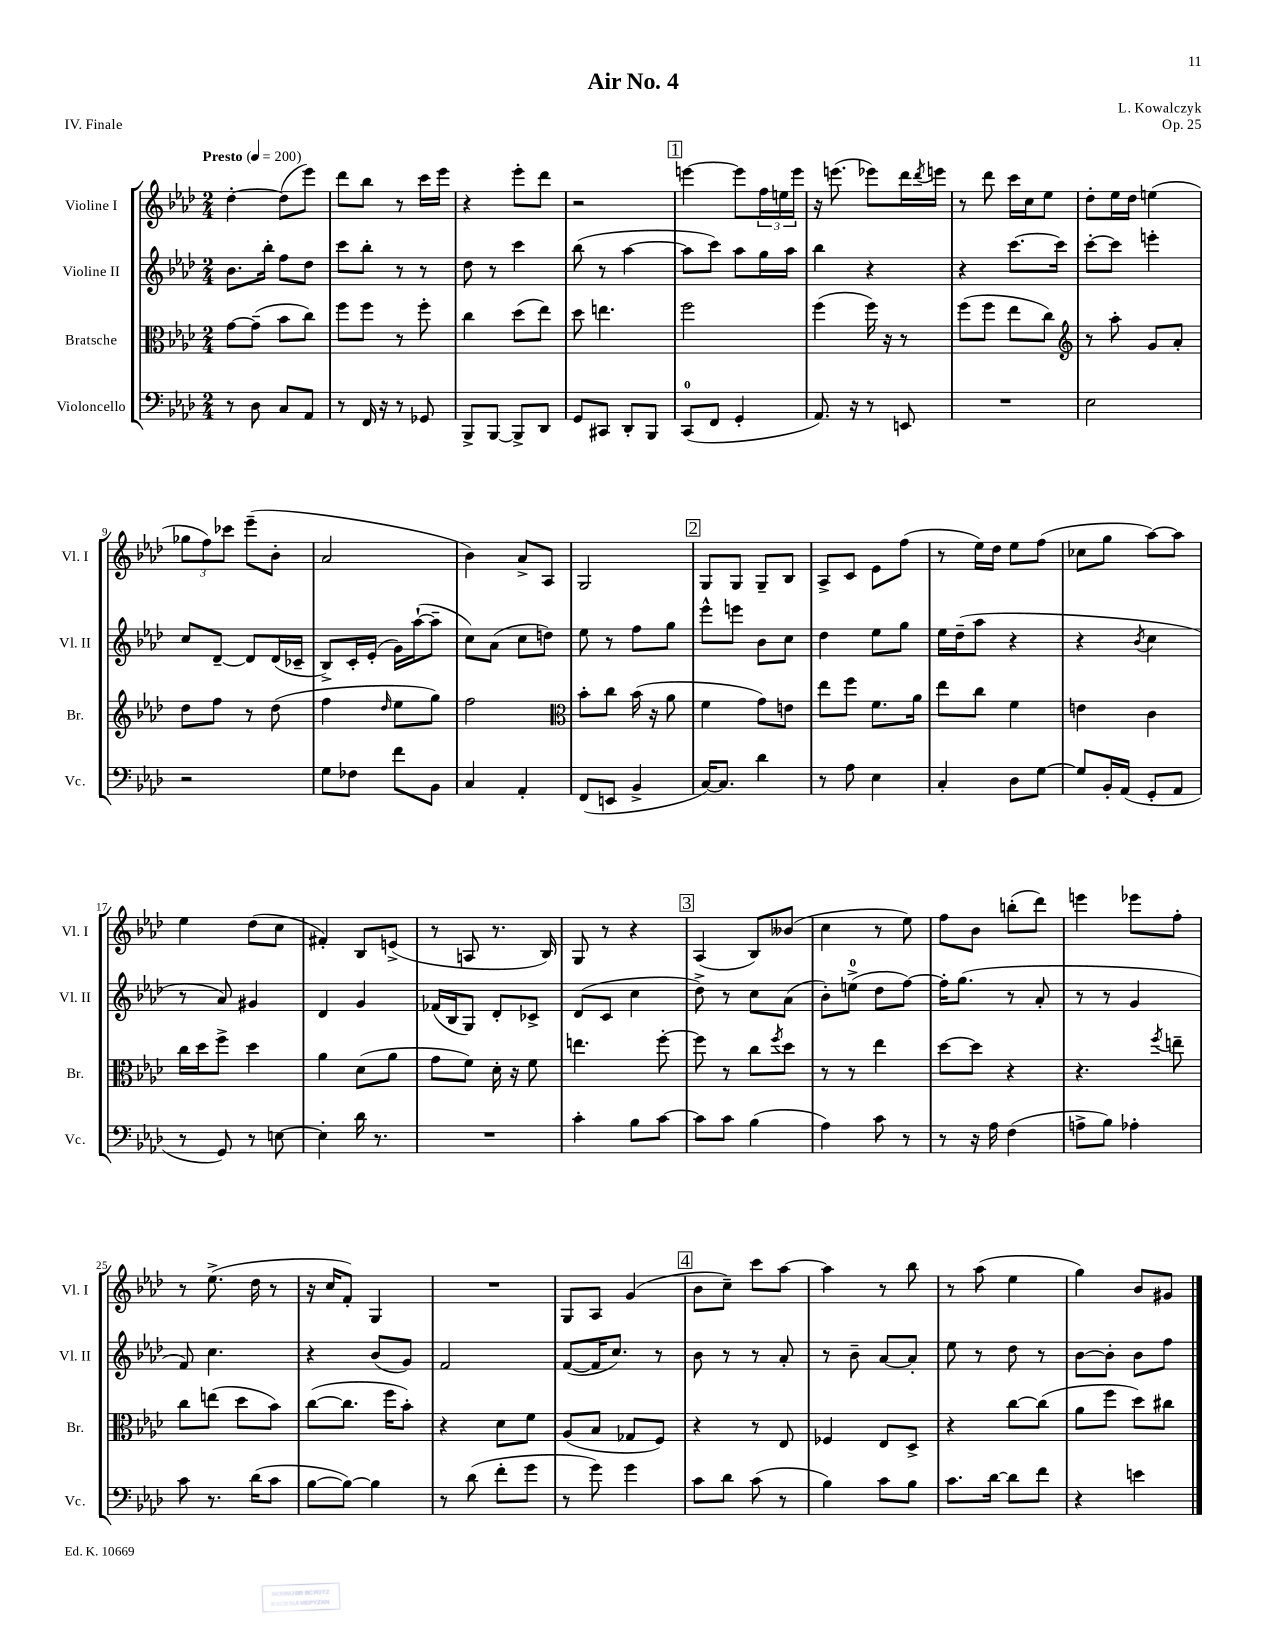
\header { title = "Air No. 4" composer = "L. Kowalczyk" opus = "Op. 25" piece = "IV. Finale" }
<<
\new StaffGroup <<
\new Staff = "s0" \with { instrumentName = "Violine I" shortInstrumentName = "Vl. I" } {
    \clef treble \key aes \major \numericTimeSignature \time 2/4 \tempo "Presto" 4 = 200
    des''4~-. des''8( ees'''8) |
    des'''8 bes''8 r8 c'''16 ees'''16 |
    r4 ees'''8-. des'''8 |
    r2 |
    \mark \markup { \box "1" } e'''4~ e'''8 \tuplet 3/2 { f''16 e''16 e'''16 } |
    r16 e'''8.( ees'''8) des'''16 \acciaccatura { des'''8 } e'''16 |
    r8 des'''8 c'''16 c''16 ees''8 |
    des''8-. ees''16 des''16 e''4( |
    \tuplet 3/2 { ges''8 f''8) ces'''8 } ees'''8--( bes'8-. |
    aes'2 |
    bes'4) aes'8-> aes8 |
    g2 |
    \mark \markup { \box "2" } g8 g8 g8-- bes8 |
    aes8-> c'8 ees'8 f''8( |
    r8 ees''16) des''16 ees''8 f''8( |
    ces''8 g''8 aes''8~) aes''8 |
    ees''4 des''8( c''8 |
    fis'4-.) bes8 e'8->( |
    r8 a8 r8. bes16) |
    g8 r8 r4 |
    \mark \markup { \box "3" } aes4( bes8) beses'8( |
    c''4 r8 ees''8) |
    f''8 bes'8 b''8-.( des'''8) |
    e'''4 ees'''8 f''8-. |
    r8 ees''8.->( des''16 r8 |
    r16 c''16 f'8-.) g4 |
    R2 |
    g8 aes8 g'4( |
    \mark \markup { \box "4" } bes'8 c''8--) c'''8 aes''8~ |
    aes''4 r8 bes''8 |
    r8 aes''8( ees''4 |
    g''4) bes'8 gis'8 \bar "|." |
}
\new Staff = "s1" \with { instrumentName = "Violine II" shortInstrumentName = "Vl. II" } {
    \clef treble \key aes \major \numericTimeSignature \time 2/4
    bes'8. bes''16-. f''8 des''8 |
    c'''8 bes''8-. r8 r8 |
    des''8 r8 c'''4 |
    bes''8( r8 aes''4~ |
    \mark \markup { \box "1" } aes''8 c'''8) aes''8 g''16 aes''16 |
    bes''4 r4 |
    r4 c'''8.~ c'''16 |
    c'''8~-. c'''8 e'''4-. |
    c''8 des'8~-- des'8 des'16( ces'16-- |
    bes8->) c'16-. ees'16-.( g'16) aes''16~-!( aes''8-- |
    c''8) aes'8( c''8 d''8) |
    ees''8 r8 f''8 g''8 |
    \mark \markup { \box "2" } ees'''8-^ e'''8 bes'8 c''8 |
    des''4 ees''8 g''8 |
    ees''16 des''16--( aes''8 r4 |
    r4 \acciaccatura { bes'8 } c''4 |
    r8 aes'8) gis'4 |
    des'4 g'4 |
    fes'16( bes16 g8) des'8-. ces'8-> |
    des'8( c'8 c''4 |
    \mark \markup { \box "3" } des''8->) r8 c''8 aes'8( |
    bes'8-.) e''8-0->( des''8 f''8~) |
    f''16-. g''8.( r8 aes'8-. |
    r8 r8 g'4 |
    f'8) c''4. |
    r4 bes'8( g'8) |
    f'2 |
    f'8~( f'16 c''8.) r8 |
    \mark \markup { \box "4" } bes'8 r8 r8 aes'8-. |
    r8 bes'8-- aes'8~ aes'8-. |
    ees''8 r8 des''8 r8 |
    bes'8~ bes'8-. bes'8 f''8 \bar "|." |
}
\new Staff = "s2" \with { instrumentName = "Bratsche" shortInstrumentName = "Br." } {
    \clef alto \key aes \major \numericTimeSignature \time 2/4
    g'8~ g'8--( bes'8 c''8) |
    f''8 f''8 r8 f''8-. |
    c''4 des''8( ees''8) |
    des''8 e''4. |
    \mark \markup { \box "1" } f''2 |
    f''4( f''16) r16 r8 |
    f''8( f''8 ees''8 c''8) |
    \clef treble r8 aes''8-. g'8 aes'8-. |
    des''8 f''8 r8 des''8( |
    f''4 \grace { des''16 } ees''8 g''8) |
    f''2 |
    \clef alto bes'8-. c''8 bes'16( r16 aes'8 |
    \mark \markup { \box "2" } f'4 g'8) e'8 |
    ees''8 f''8 f'8. aes'16 |
    ees''8 c''8 f'4 |
    e'4 c'4 |
    c''16 des''16 f''8-> des''4 |
    aes'4 des'8( aes'8 |
    g'8 f'8) des'16-. r16 f'8 |
    e''4. f''8~-. |
    \mark \markup { \box "3" } f''8 r8 c''8 \acciaccatura { f''8 } des''8 |
    r8 r8 ees''4 |
    des''8~ des''8 r4 |
    r4. \acciaccatura { f''8 } e''8-- |
    c''8 e''8( des''8 bes'8) |
    c''8~( c''8. f''16 bes'8-.) |
    r4 des'8 f'8 |
    aes8( bes8 ges8 f8) |
    \mark \markup { \box "4" } r4 r8 ees8 |
    fes4 ees8 des8-> |
    r4 c''8~ c''8( |
    aes'8 f''8 des''8) cis''8 \bar "|." |
}
\new Staff = "s3" \with { instrumentName = "Violoncello" shortInstrumentName = "Vc." } {
    \clef bass \key aes \major \numericTimeSignature \time 2/4
    r8 des8 c8 aes,8 |
    r8 f,16 r16 r8 ges,8 |
    bes,,8-> bes,,8~ bes,,8-> des,8 |
    g,8 cis,8 des,8-. bes,,8 |
    \mark \markup { \box "1" } c,8-0( f,8 g,4-. |
    aes,8.) r16 r8 e,8 |
    R2 |
    ees2 |
    r2 |
    g8 fes8 f'8 bes,8 |
    c4 aes,4-. |
    f,8( e,8 bes,4-> |
    \mark \markup { \box "2" } c16~) c8. des'4 |
    r8 aes8 ees4 |
    c4-. des8 g8~ |
    g8 bes,16-. aes,16( g,8-. aes,8 |
    r8 g,8) r8 e8~ |
    e4-. des'16 r8. |
    R2 |
    c'4-. bes8 c'8~ |
    \mark \markup { \box "3" } c'8 c'8 bes4( |
    aes4) c'8 r8 |
    r8 r16 aes16 f4( |
    a8-> bes8) aes4-. |
    c'8 r8. des'16( c'8 |
    bes8~ bes8~) bes4 |
    r8 des'8( f'8-. g'8 |
    r8 g'8) g'4 |
    \mark \markup { \box "4" } c'8 des'8 c'8( r8 |
    bes4) c'8 bes8 |
    c'8. des'16~ des'8 f'8 |
    r4 e'4 \bar "|." |
}
>>
>>
